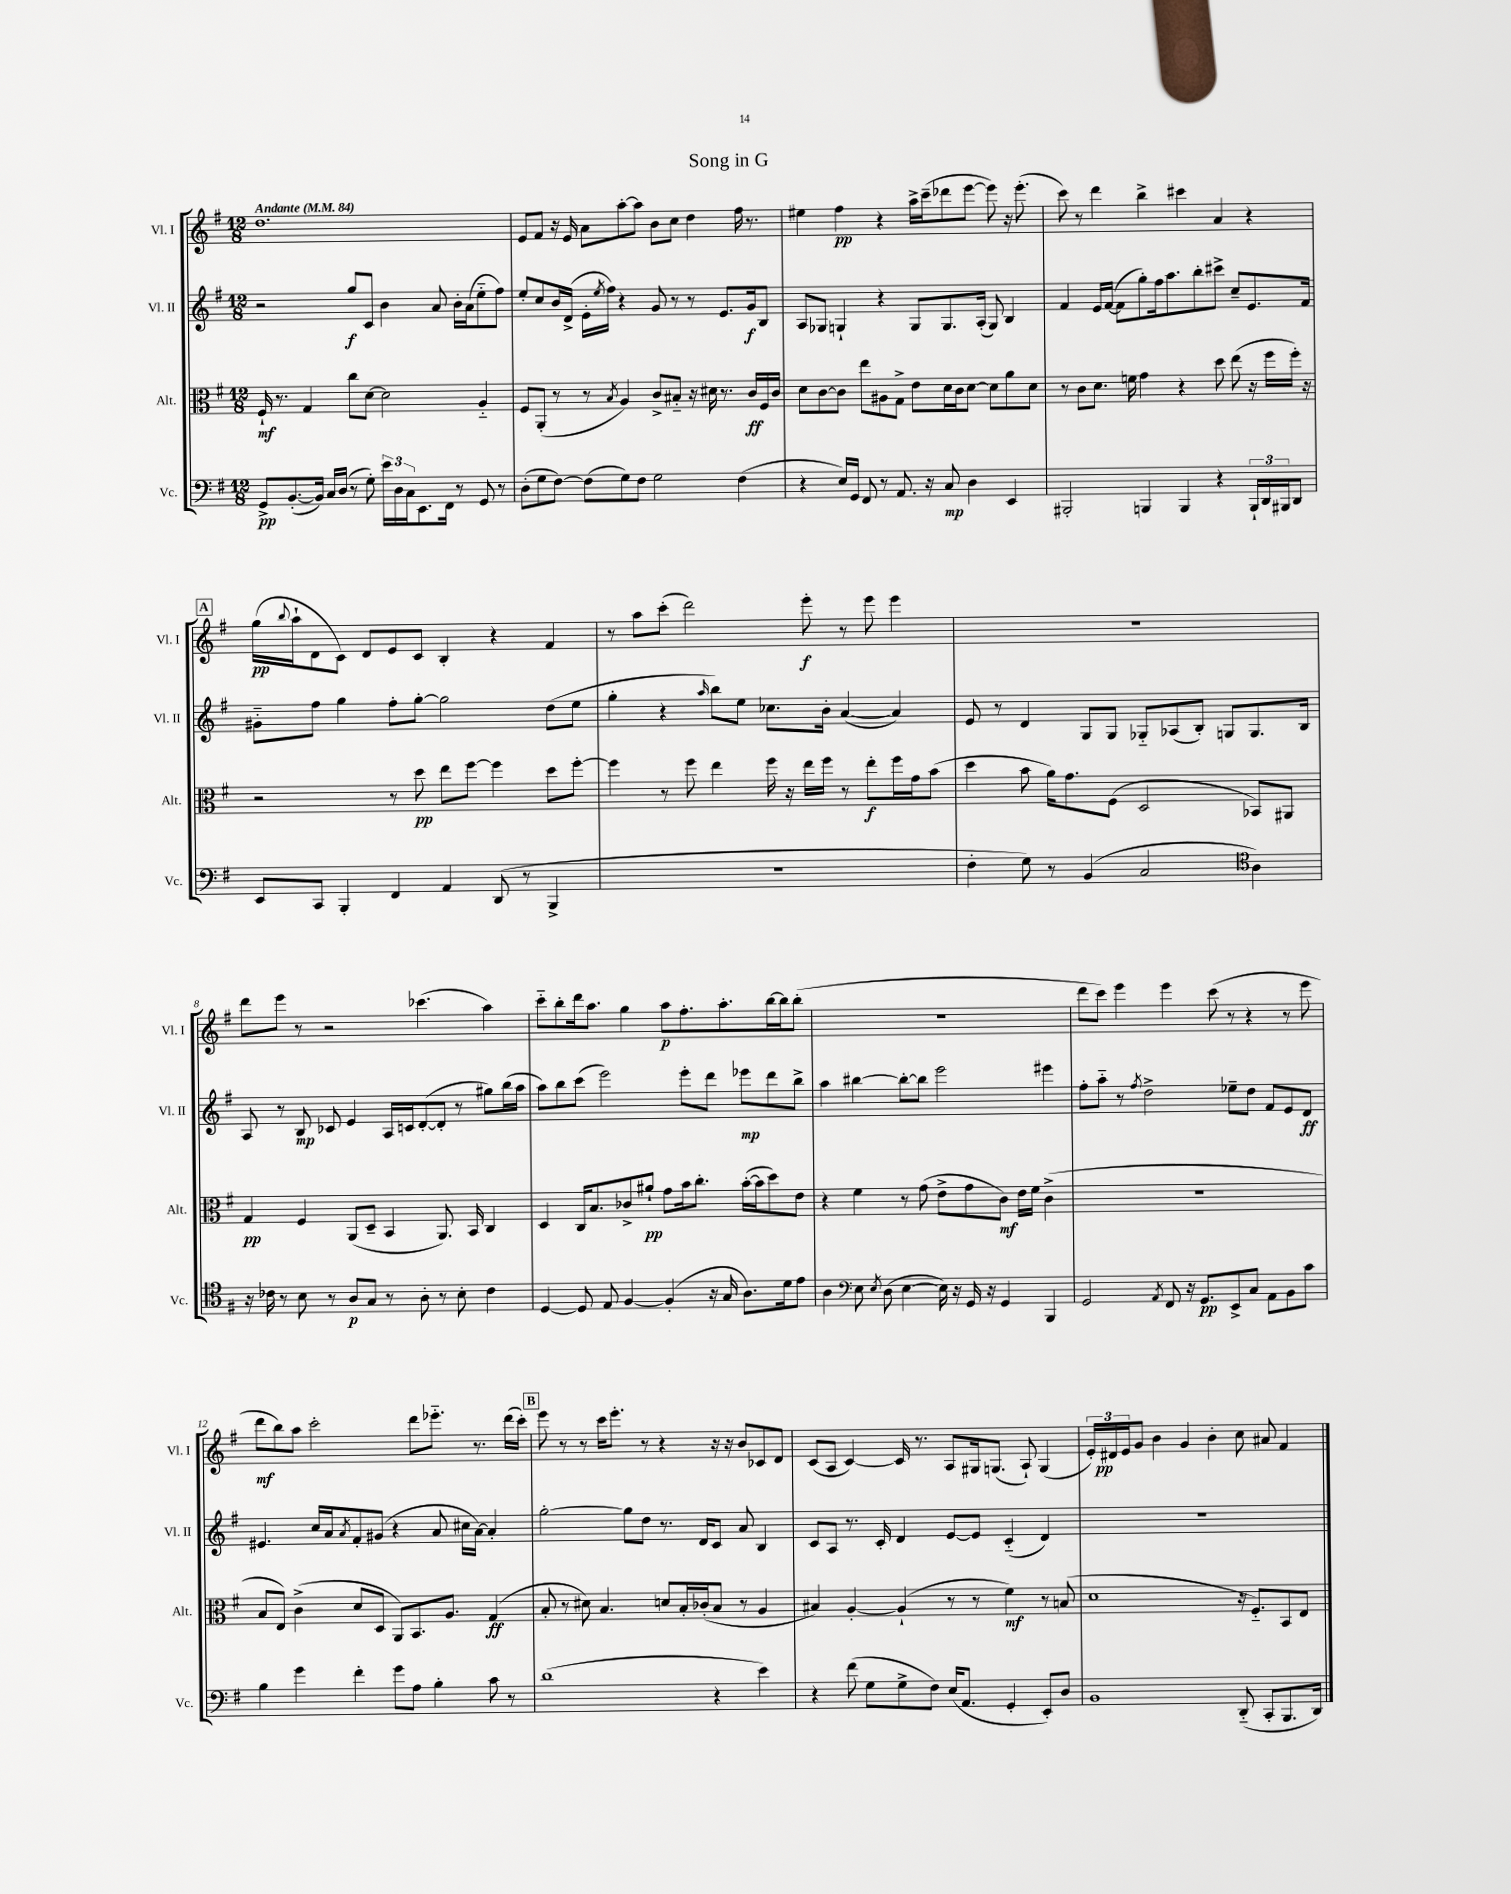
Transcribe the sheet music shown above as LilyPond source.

\header { title = "Song in G" }
<<
\new StaffGroup <<
\new Staff = "s0" \with { instrumentName = "Vl. I" shortInstrumentName = "Vl. I" } {
    \clef treble \key g \major \numericTimeSignature \time 12/8 \tempo "Andante" 4 = 84
    d''1. |
    e'8 fis'8 r16 e'16 a'8 a''8~-. a''8 b'8 c''8 d''4 fis''16 r8. |
    eis''4 fis''4\pp r4 a''16-> c'''16--( des'''8 e'''8~ e'''8) r16 e'''8.-.( |
    c'''8) r8 d'''4 b''4-> cis'''4 a'4 r4 |
    \mark \markup { \box "A" } g''16\pp( \appoggiatura { b''8 } a''16-! d'8 c'8) d'8 e'8 c'8 b4-. r4 fis'4 |
    r8 a''8 c'''8-.( d'''2) e'''8-.\f r8 e'''8 e'''4 |
    R1. |
    d'''8 e'''8 r8 r2 ces'''4.( a''4) |
    c'''8-_ b''8-. d'''16 a''8. g''4 a''8\p fis''8.-. a''8.-. b''16~ b''16 b''8-.( |
    R1. |
    d'''8 c'''8) e'''4 e'''4 c'''8( r8 r4 r8 e'''8 |
    d'''8\mf b''8) a''8 c'''2-. d'''8 ees'''8.-_ r8. d'''16( c'''16-.) |
    \mark \markup { \box "B" } e'''8 r8 r8 c'''16 e'''8.-. r8 r4 r16 r16 b'8 ces'8 d'8 |
    c'8( a8 c'4~) c'16 r8. a8 gis16 g8.( a8-!) g4( |
    \tuplet 3/2 { e'16-.) dis'16\pp e'16 } g'8 b'4 g'4 b'4-. c''8 ais'8 fis'4 \bar "|." |
}
\new Staff = "s1" \with { instrumentName = "Vl. II" shortInstrumentName = "Vl. II" } {
    \clef treble \key g \major \numericTimeSignature \time 12/8
    r2 g''8\f c'8 b'4 a'8 b'16-. a'16( e''8-_ fis''8) |
    e''8-. c''8 b'16 d'16->( e'16-. \acciaccatura { e''8 } fis''16) r4 g'8 r8 r8 e'8. g'16\f b8 |
    a8 ges8 g4-! r4 g8 g8. a16-.( g8) b4 |
    fis'4 e'16 fis'16~( fis'8 g''8-.) fis''16 a''8. b''8-. cis'''8-> c''8-- e'8. fis'16 |
    \mark \markup { \box "A" } gis'8-_ fis''8 g''4 fis''8-. g''8~-. g''2 d''8( e''8 |
    g''4-. r4 \grace { a''16 } b''8) e''8 ces''8. b'16-. a'4~( a'4) |
    e'8 r8 d'4 g8 g8 ges8-_ aes8( b8-.) g8 g8. b16 |
    a8 r8 b8\mp ces'8 e'4 a16 c'16 d'8~-.( d'8-. r8 gis''8) b''16( a''16 |
    a''8) b''8 c'''8( e'''2) e'''8-. d'''8 ees'''8\mp d'''8 b''8-> |
    a''4 bis''4~ bis''8~-. bis''8 e'''2 eis'''4 |
    fis''8-. a''8-_ r8 \acciaccatura { fis''8 } d''2-> ees''8-- d''8 fis'8 e'8 d'8\ff |
    eis'4. c''16 a'16 \acciaccatura { a'8 } fis'8-. gis'8( r4 a'8 cis''16 a'16~) a'4-. |
    \mark \markup { \box "B" } g''2~-. g''8 d''8 r8. d'16 c'8 a'8 b4 |
    c'8 a8 r8. c'16-. d'4 e'8~ e'8 c'4-_( d'4) |
    R1. \bar "|." |
}
\new Staff = "s2" \with { instrumentName = "Alt." shortInstrumentName = "Alt." } {
    \clef alto \key g \major \numericTimeSignature \time 12/8
    fis16-!\mf r8. g4 c''8 d'8~ d'2 a4-_ |
    fis8 a,8-.( r8 r8 \acciaccatura { b8 } a4) c'8-> bis8-_ r16 dis'16 r8. c'16\ff fis16 c'16 |
    d'8 c'8~ c'8 e''8 ais8 g8-> e'8 d'16 c'16 d'8~ d'8 a'8 d'8 |
    r8 c'8 d'8. f'16 g'4 r4 d''8 e''8( r16 fis''16 fis''16-.) r16 |
    \mark \markup { \box "A" } r2 r8 d''8\pp e''8 fis''8~ fis''4 d''8 fis''8~-. |
    fis''4 r8 fis''8 e''4 fis''16 r16 e''16 fis''16 r8 e''8-.\f fis''16 g'16 b'8( |
    d''4 b'8 a'16) g'8. fis8( d2 bes,8) ais,8 |
    g4\pp fis4 a,8( d8-- b,4 a,8.) b,16 c4 |
    d4 c16 b8. ces'8-> ais'8-!\pp g'8 b'16 c''8.-. b'16~-.( b'16 d''8) e'8 |
    r4 fis'4 r8 g'8( e'8-> g'8 c'8\mf) e'16 fis'16 c'4->( |
    R1. |
    b8 e8) c'4->( d'8 d8 a,8) b,8. a8. g4\ff( |
    \mark \markup { \box "B" } b8-. r8 dis'8) b4. d'8 b16-. ces'16-.( b8 r8 a4 |
    bis4) a4~-. a4-!( r8 r8 fis'4\mf) r8 b8( |
    d'1 r16 fis8.-_) b,8 e8 \bar "|." |
}
\new Staff = "s3" \with { instrumentName = "Vc." shortInstrumentName = "Vc." } {
    \clef bass \key g \major \numericTimeSignature \time 12/8
    g,8->\pp b,8.~-.( b,16) c16 d16( r8 g8-.) \tuplet 3/2 { e'16 d16 c16 } e,8. fis,16 r8 g,8 r8 |
    d8-.( g8 fis8~) fis8( g8) fis8 g2 fis4( |
    r4 e16) g,16 fis,8 r8 a,8. r16 c8\mp d4 e,4 |
    bis,,2-. b,,4 b,,4 r4 \tuplet 3/2 { b,,16-! d,16 bis,,16 } d,8 |
    \mark \markup { \box "A" } e,8 c,8 b,,4-. fis,4 a,4 d,8( r8 b,,4-> |
    R1. |
    fis4-. g8) r8 b,4( c2 \clef tenor a4) |
    r16 ces'16 r8 b8 r8 a8\p g8 r8 a8-. r8 b8-. ces'4 |
    d4~ d8 e8 fis4~ fis4-.( r16 g16 a8.) d'16 e'8 |
    a4 \clef bass e8 \acciaccatura { e8 } d8( e4~ e16) r16 g,16 r16 g,4 b,,4 |
    g,2 \acciaccatura { a,8 } fis,8 r16 g,8.\pp e,8-> c8 a,8 b,8 c'8 |
    b4 g'4 fis'4-. g'8 a8 b4-. c'8 r8 |
    \mark \markup { \box "B" } d'1( r4 e'4) |
    r4 fis'8( g8 g8-> fis8) e16( a,8. g,4-. e,8-.) d8 |
    b,1 d,8-_( c,8-. b,,8. d,16) \bar "|." |
}
>>
>>
